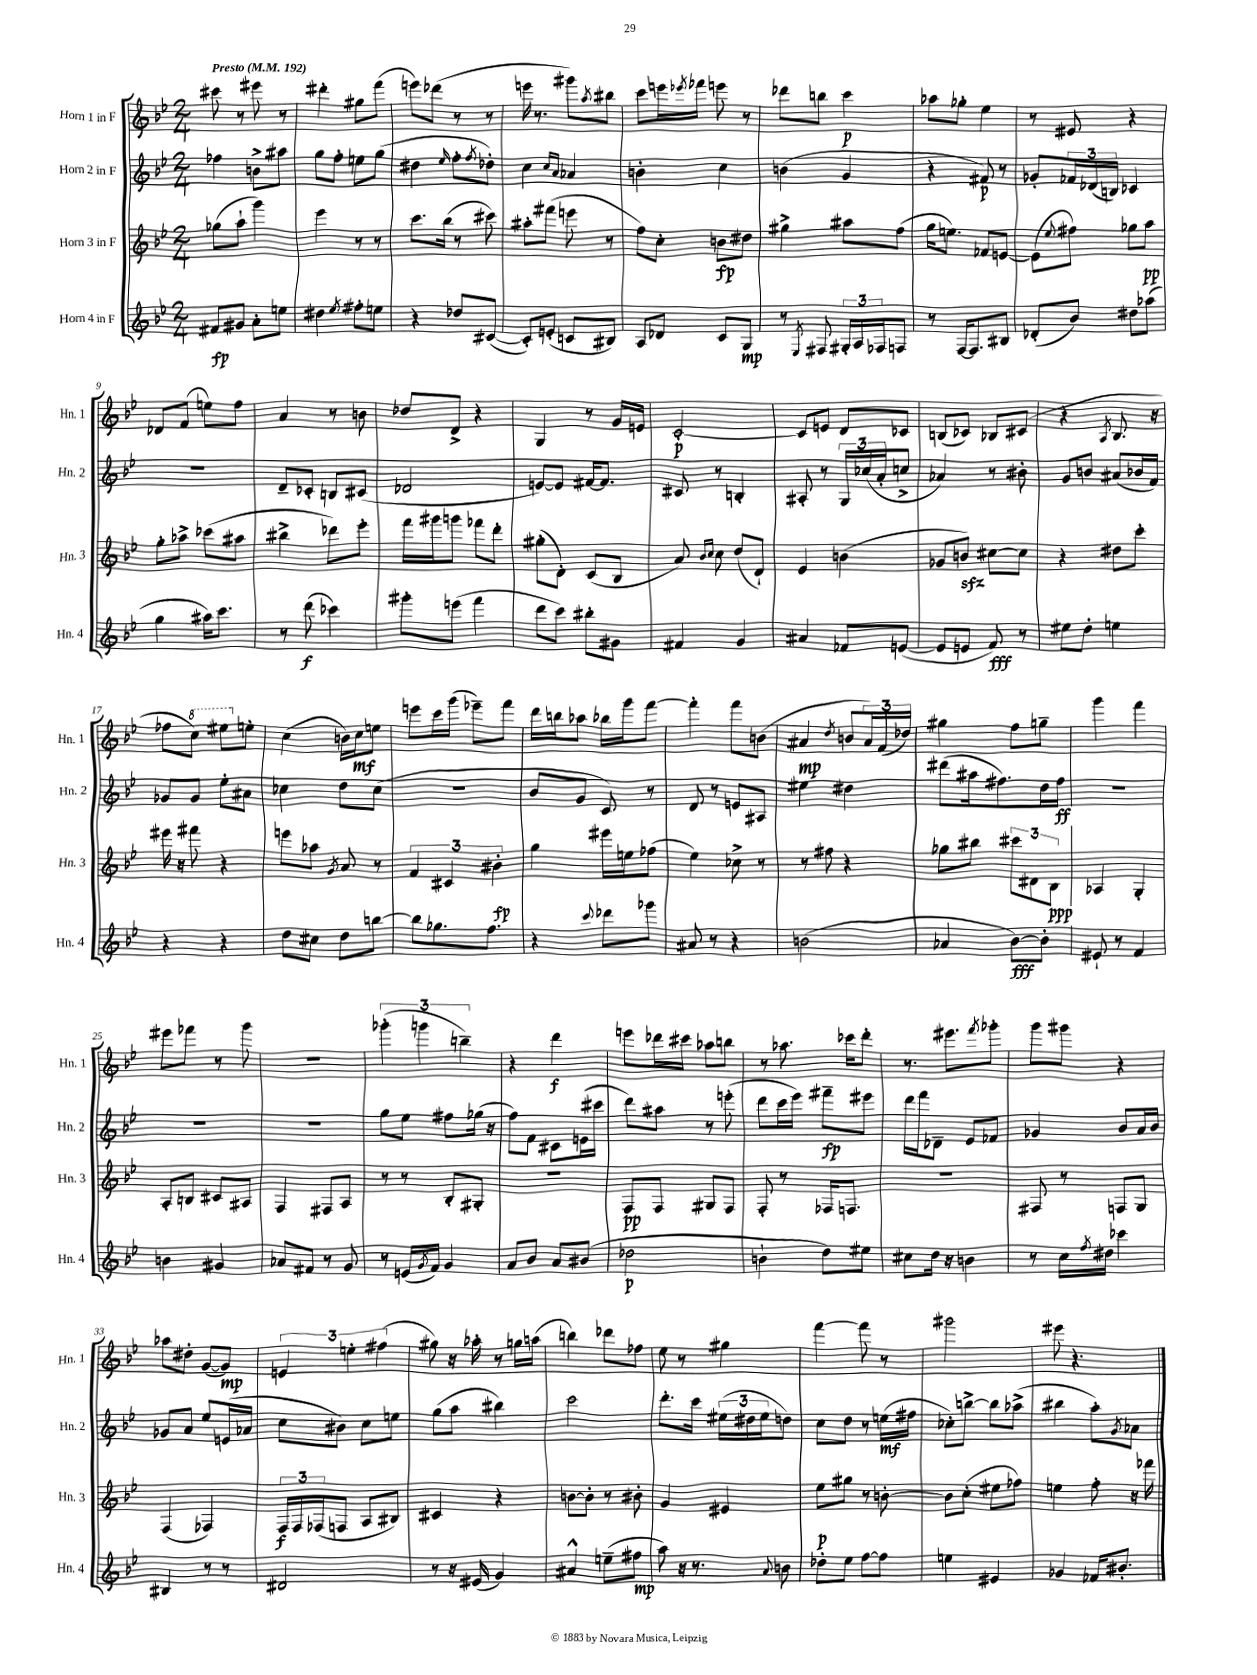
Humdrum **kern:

**kern	**kern	**kern	**kern
*staff4	*staff3	*staff2	*staff1
*clefG2	*clefG2	*clefG2	*clefG2
*k[b-e-]	*k[b-e-]	*k[b-e-]	*k[b-e-]
*M2/4	*M2/4	*M2/4	*M2/4
*MM192	*MM192	*MM192	*MM192
8f#/L	(8gg-\L	4ff-\	8ccc#\
8g#/J	8aa`\J	.	8r
8a'\L	4ggg\)	8b^\L	8eee#\
8ee\J	.	8aa#\J	8r
=	=	=	=
4dd#\	4eee-\	8gg\L	4ddd#'\
.	.	8ff'\J	.
8qee-/	.	.	.
8ff#'\L	8r	8ee\L	8gg#\L
8ee\J	8r	(8gg\J	(8fff\J
=	=	=	=
4r	8.ccc\L	4dd#\	8eee\L)
.	.	.	(8ddd-\J
.	(16bb-\Jk	.	.
.	.	16qqee-/	.
8dd-/L	8r	8ff'\L	8r
.	.	8qff/	.
([8c#/J	8ccc#\)	8dd-'\J)	8r
=	=	=	=
8c#'/]L)	8aa#'\L	4cc\	16eee\
.	.	.	8.r
(8e'/J	(8fff#\J	.	.
.	.	16qqcc/LL	.
.	.	16qqa/JJ	.
8c/L	8eee\	4a-/	8ggg#\L)
.	.	.	8qaa/
8B#/J)	8r	.	8bb#\J
=	=	=	=
8A/L	8ff\L)	4b'\	8ccc\L
8d-/J	8cc'\J	.	16eee\L
.	.	.	8qeee-/
.	.	.	16fff-\JJ
8c/L	8b\L	4cc\	8eee\
8G/J	8dd#\J	.	8r
=	=	=	=
8r	4gg#^\	(4b\	8ddd-\L
8qE-/	.	.	.
8F#/	.	.	8bb\J
24G#'/LL	8aa#\L	4g/	4ccc\
24A/	.	.	.
24F-/J	.	.	.
8F/J	(8ff\J	.	.
=	=	=	=
8r	16gg\LK	4r	8aa-\L
.	8.ee\J)	.	.
[16F/LK	.	.	8gg-'\J
8.F/]	.	.	.
.	8f-/L	8f#/)	4ee-\
8B#/J	[8e/J	8r	.
=	=	=	=
(8d-'/L	(8e\]L	8g-'/L	8r
.	8qqee-/	.	.
8b-/J)	8ff#\J)	24f-/L	8e#/
.	.	(24d-/	.
.	.	24B/JJ)	.
8dd#\L	8gg-\L	4c-/	4r
(8aa-\J	8aa\J	.	.
=	=	=	=
4gg\	8gg'\L	2r	8d-/L
.	8aa-^\J	.	(8f/J
16aa#\LK)	(8ccc-\L	.	8ee\L)
8.ccc\J	.	.	.
.	8aa#\J	.	8ff\J
=	=	=	=
8r	4bb#^\	8d~/L	4a/
(8ddd\	.	8c-'/J	.
4ccc-\)	8ddd-\L)	8B/L	8r
.	8eee-'\J	(8c#/J	8b\
=	=	=	=
8ggg#'\L	16fff\LL	2d-/	8dd-/L
.	16ggg#\J	.	.
(8eee\J	8ggg\J	.	8d^/J
4fff\	8fff-\L	.	4r
.	8ddd'\J	.	.
=	=	=	=
8ddd\L	(8gg#'\L	[8e/L)	4G/
8ccc\J)	8d'\J)	8e/]J	.
8bb#'\L	(8c/L	[16f#/LK	8r
.	.	8.f#/]J	.
8g#\J	8B-/J	.	16g/LL
.	.	.	16e/JJ
=	=	=	=
4f#/	8a/)	8c#/	[2c'/
.	16qqb-/LL	.	.
.	16qqcc/JJ	.	.
.	8cc\	8r	.
4g/	(8dd/L	4B'/	.
.	8d`/J)	.	.
=	=	=	=
4a#/	4e-/	8A#'/	8c/]L
.	.	8r	8e/J
8f-/L	(4b\	24G/LL	8d/L
.	.	(24cc-/	.
.	.	24a'/J	.
([8e/J	.	8cc^/J	8c-/J
=	=	=	=
8e/]L	8g-/L	4a-/)	(8B/L
8e/J	8b/J)	.	8c-/J)
8f/)	[8cc#\L	8r	8B-/L
8r	8cc#\]J	8b#'\	(8c#/J
=	=	=	=
8ee#\L	4r	8g/L	4r
8dd'\J	.	8b/J	.
.	.	.	8qA/
4ee\	8dd#\L	(8a#/L	8.B-/
.	8ccc'\J	16b-/L	.
.	.	16f/JJ)	16r
=	=	=	=
4r	16eee#\	8g-/L	8ff-\L
.	16r	.	.
.	8fff#\	8g-/J	8ccc\J)
4r	4r	8ee-'\L	8eee#\L
.	.	8a#\J	8ee'\J
=	=	=	=
8dd\L	8eee\L	4cc-\	(4cc\
8cc#\J	8aa-\J	.	.
.	8qg/	.	.
8dd\L	8a/	8dd\L	16b\LL)
.	.	.	16cc\J
[8bb\J	8r	(8cc-\J	8ee\J
=	=	=	=
8bb\]L	6f/	2r	8eee\L
8.gg-\	.	.	16ccc\L
.	6c#/	.	.
.	.	.	(16ggg\JJ
.	.	.	8eee-~\L)
8.ff\J	.	.	.
.	6b#'\	.	.
.	.	.	8fff\J
=	=	=	=
4r	4gg\	8b-/L	16ddd\LL
.	.	.	16bb\J
.	.	8g/J	8aa-\J
8qqccc/	.	.	.
8ddd-\L	16eee#\LL	8c/)	16bb-\LL
.	16ee\J	.	16ggg\J
8ggg-\J	(8ff-\J	8r	[8fff\J
=	=	=	=
8a#/	4ee-\)	8d/	4fff'\]
8r	.	8r	.
4r	8cc-^\	8e/L	8fff\L
.	8r	8A#/J	(8b\J
=	=	=	=
(2b\	8r	4ee#\	4a#/
.	8ff#\	.	.
.	.	.	8qdd/
.	4r	4dd#\	8b/L
.	.	.	24a#/L)
.	.	.	(24f/
.	.	.	24dd-/JJ)
=	=	=	=
4a-/	8gg-\L	(8ddd#\L	4gg#\
.	8bb#\J	16aa#\k	.
.	.	8.ff#\)	.
[8b-\L)	12ccc#\L	.	8ff\L
.	12d#\	.	.
8b-'\]J	.	16dd\L	8gg~\J
.	12B-\J	.	.
.	.	16ff#\JJ	.
=	=	=	=
8e#`/	4A-/	2r	4ggg\
8r	.	.	.
4f/	4G'/	.	4fff\
=	=	=	=
4b\	8A'/L	2r	8eee#\L
.	8B/J	.	8fff-\J
4g#/	8c#/L	.	8r
.	8A#/J	.	8ggg\
=	=	=	=
8a-/L	4F/	2r	2r
8f#/J	.	.	.
8r	8F#/L	.	.
8g/	8A/J	.	.
=	=	=	=
8r	8r	8gg\L	(6ggg-'\
(16e/LL	8r	8ee-\J	.
.	.	.	6ggg\
8qg/	.	.	.
16f/JJ)	.	.	.
4g/	8B-'/L	8ff#\L	.
.	.	.	6bb~\)
.	8G#'/J	(16gg-\Jk	.
.	.	16r	.
=	=	=	=
8a/L	2r	8ff\L)	4r
8b-/J	.	8f\J	.
8a/L	.	8c#\L	4ddd\
(8b#/J	.	(16e\L	.
.	.	16ccc#\JJ	.
=	=	=	=
2dd-\	8F/L	8ddd\L)	8eee\L
.	8F/J	8aa#\J	16ddd-\L
.	.	.	16ccc#\JJ
.	8G#/L	8r	8aa-\L
.	8F/J	(8eee'\	8bb\J
=	=	=	=
4b`\	8F'/	8ddd\L	8r
.	8r	16ccc\L	8.aa-\
.	.	16eee-\JJ)	.
8dd\L)	16F-/LK	8fff#~\L	.
.	8.F/J	.	16ccc-\LK
8ee#\J	.	8eee#\J	8ddd'\J
=	=	=	=
8cc#\L	2r	16ddd\LL	8.r
.	.	16fff\J	.
16dd\Jk	.	8d-~\J	.
16r	.	.	8.eee#\L
4b\	.	8e-/L	.
.	.	.	8qfff/
.	.	8f-/J	8ggg-'\J
=	=	=	=
8r	8F#/	4g-/	8ggg\L
16cc\LL	8r	.	8ggg#\J
8qff/	.	.	.
16dd#\JJ	.	.	.
4ccc-\	8F/L	8b-/L	4r
.	8G/J	16a/L	.
.	.	16b-/JJ	.
=	=	=	=
4B#/	(4F/	8g-/L	8aa-\L
.	.	8a/J	8dd#'\J
8r	4F-/)	8ee-/L	([8g/L
8r	.	(16e/L	8g/]J)
.	.	16a-/JJ	.
=	=	=	=
2d#/	24F/LL	8cc\L	6e/
.	24F/	.	.
.	(24F-/J	.	.
.	8F/J	8b#\J)	.
.	.	.	6ee'\
.	8A/L	8cc\L	.
.	.	.	(6ff#\
.	8B#/J)	8ee\J	.
=	=	=	=
8r	4c#/	(8gg\L	8gg#\)
16r	.	8aa\J	16r
(16e#/	.	.	16aa-'\
4g/)	4r	4bb#\)	8r
.	.	.	16gg\LL
.	.	.	(16aa\JJ
=	=	=	=
4a#^^/	[8b\L	2ccc\	4bb\)
.	8b'\]J	.	.
(8ee~\L	8r	.	8ddd-\L
8ff#\J	8b#'\	.	8ff-\J
=	=	=	=
8aa\)	4g/	8.ddd'\L	8ee-\
16r	.	.	8r
8.r	.	16ccc\Jk	.
.	4e#/	(24ee#\LL	4gg#\
.	.	24dd#\	.
.	.	24ee#\J	.
8qqa/	.	.	.
8b\	.	8dd\J)	.
=	=	=	=
8dd-'\L	8ee-\L	8cc\L	[4fff\
8ee-\J	8gg#\J	8dd\J	.
[8ff\L	8r	8r	8fff\]
8ff\]J	[8b'\	(16ee\LL	8r
.	.	16ff#\JJ	.
=	=	=	=
4ee\	8b\]L	8cc-'\L)	2ggg#\
.	(8cc'\J	[8bb^\J	.
4e#/	8ee#\L	8bb\]L	.
.	8ff-\J)	(8aa-^\J	.
=	=	=	=
4g-/	4ee\	4bb#\	8eee#\
.	.	.	4.r
16f-/LK	8ff'\	8aa'\L)	.
8.b#'/J	.	.	.
.	.	8qg/	.
.	16r	8a-\J	.
.	16fff-\	.	.
==	==	==	==
*-	*-	*-	*-
